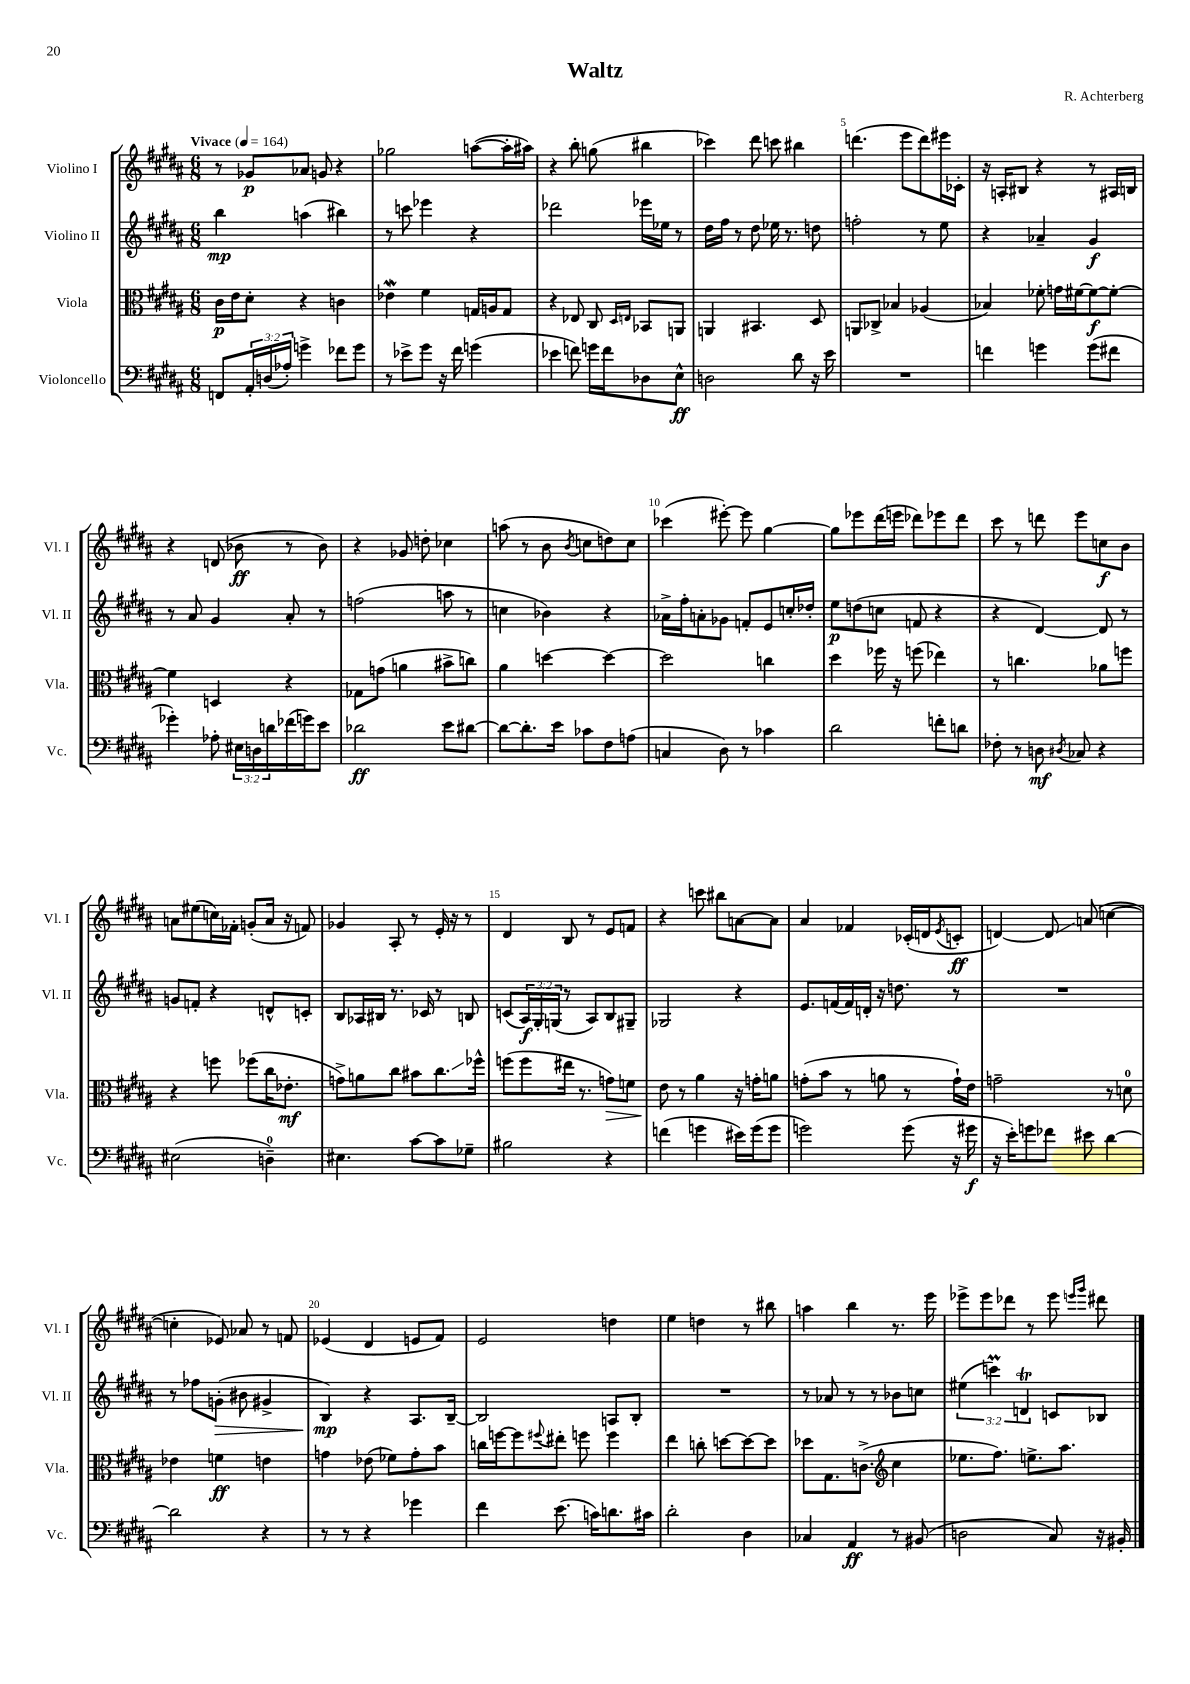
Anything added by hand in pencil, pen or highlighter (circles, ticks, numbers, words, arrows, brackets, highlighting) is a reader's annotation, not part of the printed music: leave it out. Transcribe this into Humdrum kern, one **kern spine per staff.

**kern	**kern	**kern	**kern
*staff4	*staff3	*staff2	*staff1
*clefF4	*clefC3	*clefG2	*clefG2
*k[f#c#g#d#a#]	*k[f#c#g#d#a#]	*k[f#c#g#d#a#]	*k[f#c#g#d#a#]
*M6/8	*M6/8	*M6/8	*M6/8
*MM164	*MM164	*MM164	*MM164
8FF	16c#	4bb	8r
.	16e	.	.
24AA#'	8d#'	.	8g-
(24D	.	.	.
24A-')	.	.	.
4g^	4r	(4aa	8a-
.	.	.	8g
8f-	4c	4bb#)	4r
8g	.	.	.
=	=	=	=
8r	4e-	8r	2gg-
8e-^	.	8ccc	.
8g#	4f#	4eee-	.
16r	.	.	.
16f#	.	.	.
(4g	16G	4r	([8aa
.	16A	.	.
.	8G	.	16aa']
.	.	.	16aa#)
=	=	=	=
4e-	4r	2ddd-	4r
8f)	8E-	.	8bb'
16g	8C#	.	(8gg
16f	.	.	.
.	16qqD#	.	.
.	16qqE	.	.
8D-	8BB-	16eee-	4bb#
.	.	16ee-	.
8E^^	8AA	8r	.
=	=	=	=
2D	4AA	16dd#	4ccc-)
.	.	16ff#	.
.	.	8r	.
.	4.BB#	8dd#	8ddd#
.	.	16ee-	8ccc
.	.	8.r	.
8d#	.	.	4bb#
16r	8D#	8dd	.
16e	.	.	.
=	=	=	=
2.r	8AA	2ff'	(4.ddd
.	8C-^	.	.
.	4B-	.	.
.	.	.	8eee
.	(4A-	8r	8ddd)
.	.	8ee	16eee#
.	.	.	16c-'
=	=	=	=
4f	4B-)	4r	16r
.	.	.	16A'
.	.	.	8B#
4g	8f-'	4a-~	4r
.	16g	.	.
.	[16f#	.	.
(8g	8f#_	4g#	8r
8f#	8f#'_	.	16A#
.	.	.	16B
=	=	=	=
4g-')	4f#]	8r	4r
.	.	8a#	.
8A-'	4D	4g#	(8d
24E#	.	.	8b-
24D	.	.	.
24d	.	.	.
(16f-	4r	8a#'	8r
16g)	.	.	.
8e	.	8r	8b-)
=	=	=	=
2d-	8G-	(2ff	4r
.	(8g	.	.
.	4a	.	8g-
.	.	.	8dd'
8e	8b#^	8aa	4cc-
[8d#	8cc)	8r	.
=	=	=	=
8d#_	4a#	4cc	(8aa
8.d#']	.	.	8r
.	[4dd	4b-)	8b
16e	.	.	.
.	.	.	8qb
8c-	.	.	8cc
8F#	4dd_	4r	8dd)
(8A	.	.	8cc
=	=	=	=
4C	2dd]	16a-^	(4ccc-
.	.	16ff#'	.
.	.	8a'	.
8D#)	.	8g-	[8eee#')
8r	.	8f'	8eee#]
4c-	4cc	8e	[4gg#
.	.	16cc'	.
.	.	16dd-'	.
=	=	=	=
2d#	4dd#	8ee	8gg#]
.	.	(8dd	8eee-
.	16ff-	8cc	(16ddd#
.	16r	.	16eee
.	(8ff	8f	8ddd-)
8f'	4ee-)	4r	8eee-
8d	.	.	8ddd-
=	=	=	=
8F-'	8r	4r	8ccc#
8r	4.cc	.	8r
8D	.	[4d#)	8ddd
8qD#	.	.	.
8C-	.	.	8eee
4r	8a-	8d#]	8cc
.	8ff	8r	8b
=	=	=	=
(2E#	4r	8g	8a
.	.	8f'	(8ee#
.	8ff	4r	16cc)
.	.	.	16f-'
.	(8ff-	.	(8g'
4D~)	16cc#	8d^^	16a
.	8.e-'	.	16r
.	.	8c'	8f)
=	=	=	=
4.E#	8g^)	8B	4g-
.	8a	16A-	.
.	.	16B#	.
.	8cc#	8.r	8A#'
[8c#	8b#	.	8r
.	.	16c-	.
8c#]	8.cc#	8r	16e'
.	.	.	16r
8G-~	.	8B	8r
.	16ff-^^	.	.
=	=	=	=
2B#	(8ff	(8c	4d#
.	8ff	24A#)	.
.	.	24G#'	.
.	.	(24G	.
.	16ee#	8r	8B
.	8.r	.	.
.	.	8A#)	8r
4r	8g)	8B	8e
.	8f	8G#~	8f
=	=	=	=
(4f	8e	2G-	4r
.	8r	.	.
4g	4a#	.	8ccc
.	.	.	8bb#
16e#)	16r	4r	[8a
(16g	16g'	.	.
8g	8a	.	8a]
=	=	=	=
2g)	(8g'	8.e	4a#
.	8b	.	.
.	.	(16f	.
.	8r	16f)	4f-
.	.	16d'	.
.	8a	16r	.
.	.	8.dd	.
(8g	8r	.	(16c-'
.	.	.	16d
.	.	.	8qe
16r	16g`)	8r	8c'
16g#	16e	.	.
=	=	=	=
16r	2g~	2.r	[4d)
16e')	.	.	.
8g	.	.	.
8f-	.	.	8d]
8e#	.	.	(8a
[4d#	8r	.	[4cc
.	8d	.	.
=	=	=	=
2d#]	4e-	8r	4cc']
.	.	8ff-	.
.	4f	(8g'	8e-)
.	.	8b#	8a-
4r	4e	4g#^	8r
.	.	.	8f
=	=	=	=
8r	4g	4B)	(4e-
8r	.	.	.
4r	(8e-	4r	4d#
.	8f-)	.	.
4g-	8g'	8.A#	8e
.	8b	.	8f#)
.	.	[16B~	.
=	=	=	=
4f#	16cc	2B]	2e
.	[16ff	.	.
.	8ff]	.	.
.	8qqff#	.	.
(8.e	8ee#'	.	.
.	8ff	.	.
16c)	.	.	.
8.d	4ff	8A	4dd
.	.	8B'	.
16c#	.	.	.
=	=	=	=
2d#'	4ee	2.r	4ee
.	8cc'	.	4dd
.	[8dd	.	.
4D#	8dd_	.	8r
.	8dd]	.	8bb#
=	=	=	=
4C-	8dd-	8r	4aa
.	8.G#	8a-	.
4AA#	.	8r	4bb
.	(8.c^	.	.
.	.	8r	.
*	*clefG2	*	*
8r	4cc#	8b-	8.r
(8BB#	.	8cc	.
.	.	.	16eee
=	=	=	=
2D	8.ee-	(6ee#	8eee-^
.	.	.	8eee-
.	.	6ccc)	.
.	8.ff#)	.	.
.	.	.	8ddd-
.	.	6d	.
.	8.ee^	.	8r
8C#)	.	8c	8eee-
.	8.aa#	.	.
.	.	.	16qqeee
.	.	.	16qqggg#
16r	.	8B-	8ddd#
16BB#'	.	.	.
==	==	==	==
*-	*-	*-	*-
